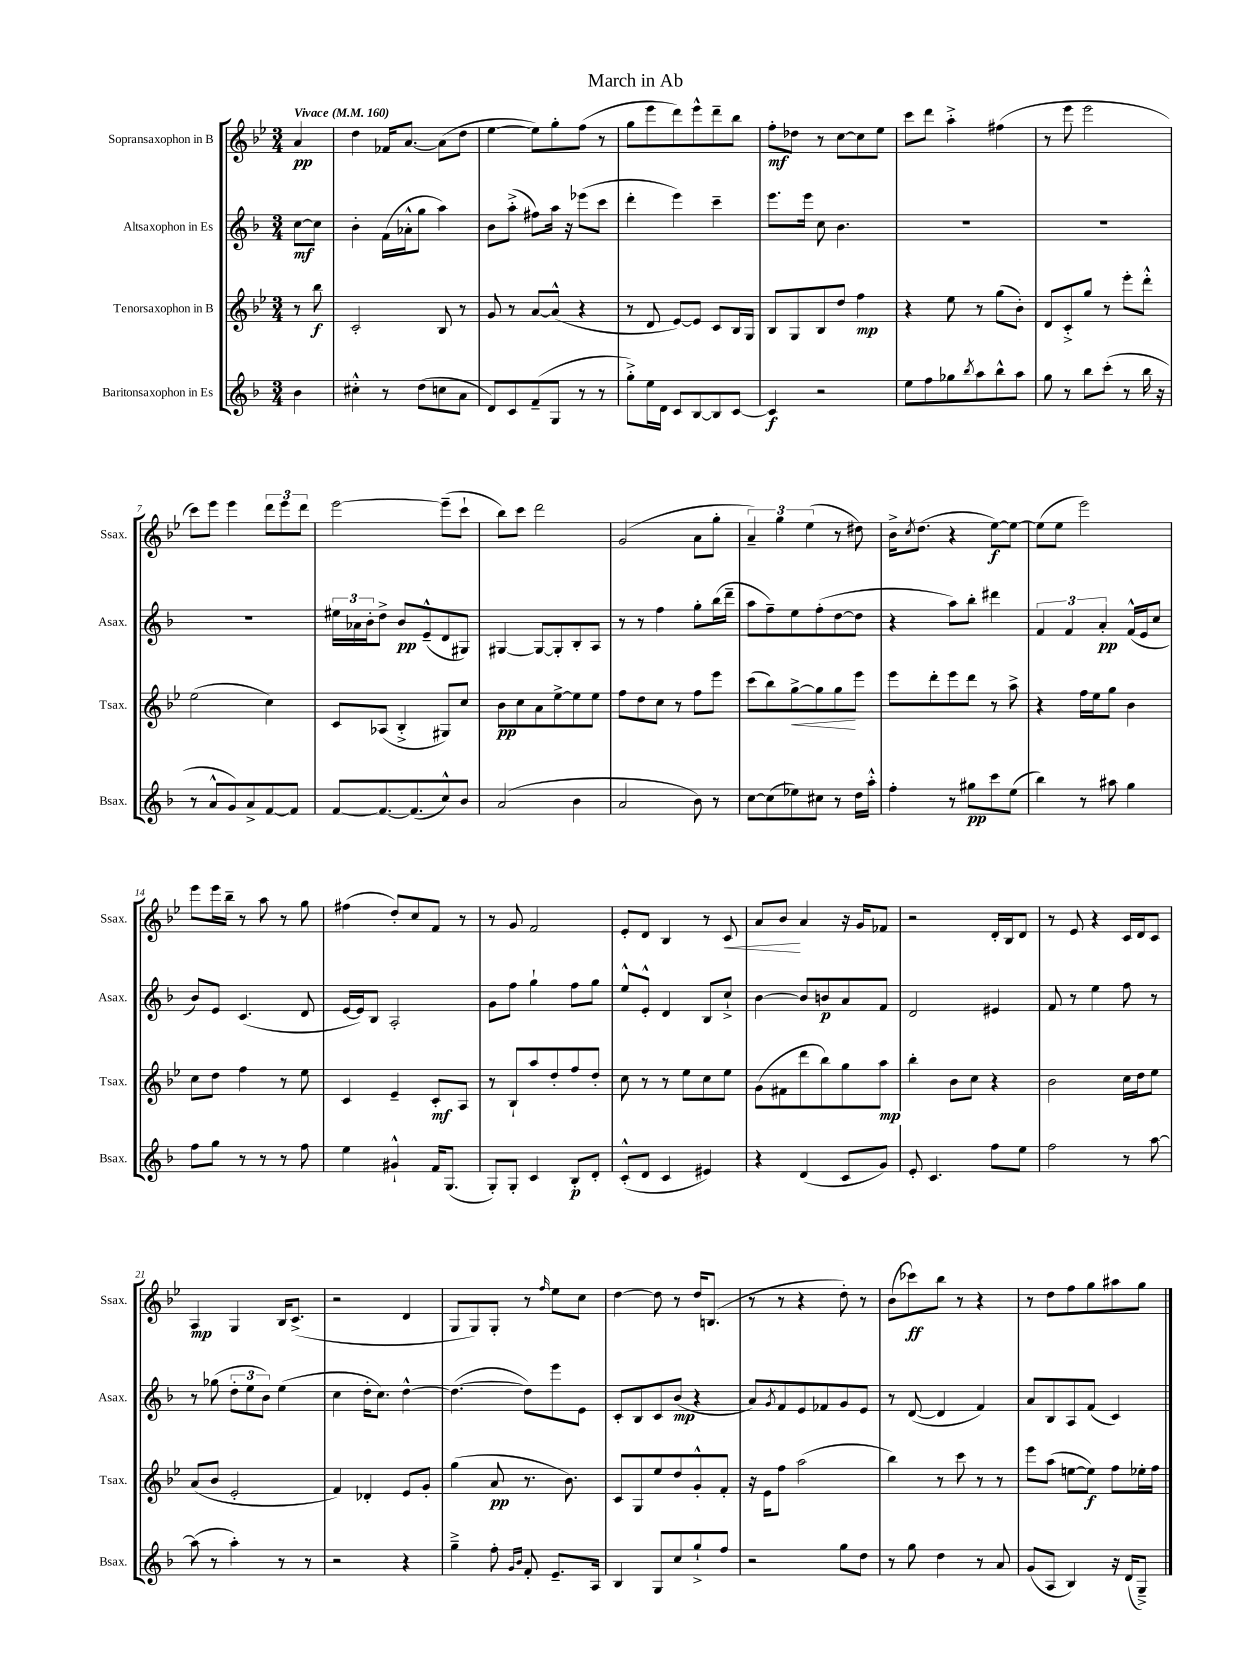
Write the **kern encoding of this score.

**kern	**kern	**kern	**kern
*staff4	*staff3	*staff2	*staff1
*clefG2	*clefG2	*clefG2	*clefG2
*k[b-]	*k[b-e-]	*k[b-]	*k[b-e-]
*M3/4	*M3/4	*M3/4	*M3/4
*MM160	*MM160	*MM160	*MM160
4b-	8r	[8cc	4a
.	8bb-	8cc]	.
=	=	=	=
4cc#'^^	2c'	4b-'	4dd
8r	.	(16f	16f-
.	.	16a-'^^	[8.a
(8dd	.	8gg	.
8cc	8B-	4aa)	(8a]
8a	8r	.	8dd
=	=	=	=
8d)	8g	8b-	[4ee-
8c	8r	(8aa'^	.
(8f~	[8a	8ff#)	8ee-])
8G	(8a^^]	16aa	8gg'
.	.	16r	.
8r	4r	(8eee-	(8ff
8r	.	8ccc	8r
=	=	=	=
8gg'^)	8r	4ddd'	8gg
16ee	8d	.	8eee-
16d	.	.	.
8c	[8e-)	4eee)	8ddd)
[8B-	8e-]	.	8eee-^^
8B-]	8c	4ccc~	8ddd~
[8c	16B-	.	8bb-
.	16G	.	.
=	=	=	=
4c]	8B-	8.eee	8ff'
.	8G	.	8dd-
.	.	16eee	.
2r	8B-	8cc	8r
.	8dd	4.b-	[8cc
.	4ff	.	8cc]
.	.	.	8ee-
=	=	=	=
8ee	4r	2.r	8ccc
8ff	.	.	8ddd
8gg-	8ee-	.	4aa'^
8qbb-	.	.	.
8aa	8r	.	.
8bb-^^	(8gg	.	(4ff#
8aa	8b-')	.	.
=	=	=	=
8gg	8d	2.r	8r
8r	8c'^	.	8eee-
8bb-	8gg	.	2eee-
(8ccc'	8r	.	.
8r	8eee-'	.	.
16bb-	8ddd'^^	.	.
16r	.	.	.
=	=	=	=
8r	(2ee-	2.r	8ccc)
8a^^	.	.	8eee-
8g)	.	.	4eee-
8a^	.	.	.
[8f	4cc)	.	12ddd
.	.	.	12eee-
8f]	.	.	.
.	.	.	12ddd
=	=	=	=
[8f	8c	24ee#	[2eee-
.	.	24a-	.
.	.	24b-'	.
8.f_	(8A-	8dd^	.
.	4B-'^	8b-	.
(8.f]	.	.	.
.	.	(8e~^^	.
8cc^^)	8G#)	8d	(8eee-~]
8b-	8cc	8G#)	8ccc`
=	=	=	=
(2a	8b-	[4G#	8bb-)
.	8cc	.	8ccc
.	8a	8G#_	2ddd
.	[8ee-^	8G#']	.
4b-	8ee-]	8B-'	.
.	8ee-	8A	.
=	=	=	=
2a	8ff	8r	(2g
.	8dd	8r	.
.	8cc	4ff	.
.	8r	.	.
8b-)	8ff	8gg'	8a
8r	8eee-	(16bb-	8gg'
.	.	16ddd~	.
=	=	=	=
[8cc	(8ccc	8aa	6a~)
(8cc]	8bb-)	8ff~)	.
.	.	.	6gg
8ee-)	[8gg^	8ee	.
.	.	.	(6ee-
8cc#	8gg]	(8ff'	.
8r	8gg	[8dd	8r
16dd	8eee-	8dd]	8dd#)
16aa'^^	.	.	.
=	=	=	=
4ff'	8eee-	4r	16b-^
.	.	.	8qcc
.	.	.	(8.dd
.	8ddd'	.	.
8r	8eee-	8aa)	4r
8gg#	8ddd	8bb-'	.
8ccc	8r	4ddd#	[8ee-)
(8ee	8aa^	.	8ee-_
=	=	=	=
4bb-)	4r	6f	(8ee-]
.	.	.	8ee-
.	.	6f	.
8r	16ff	.	2eee-)
.	16ee-	.	.
.	.	6a'	.
8aa#	8gg	.	.
4gg	4b-	(16f^^	.
.	.	16e	.
.	.	8cc	.
=	=	=	=
8ff	8cc	8b-)	8eee-
8gg	8dd	8e	16eee-
.	.	.	16bb-~
8r	4ff	(4.c	8r
8r	.	.	8aa
8r	8r	.	8r
8ff	8ee-	8d	8gg
=	=	=	=
4ee	4c	[16e	(4ff#
.	.	16e])	.
.	.	8B-	.
4g#`^^	4e-~	2A'	8dd')
.	.	.	8cc
16f	8c'	.	8f
(8.G	.	.	.
.	8A	.	8r
=	=	=	=
8G')	8r	8g	8r
8G'	8B-`	8ff	8g
4c	8aa	4gg`	2f
.	8dd'	.	.
8B-'	8ff	8ff	.
8d'	8dd'	8gg	.
=	=	=	=
(8c'^^	8cc	8ee^^	8e-'
8d	8r	8e'^^	8d
4c	8r	4d	4B-
.	8ee-	.	.
4e#)	8cc	8B-	8r
.	8ee-	8cc`^	8c
=	=	=	=
4r	(8g	[4b-	8a
.	8f#	.	8b-
(4d	8ddd	8b-]	4a
.	8bb-)	8b	.
8c	8gg	8a	16r
.	.	.	16g
8g)	8aa	8f	8f-
=	=	=	=
8e'	4bb-'	2d	2r
4.c	.	.	.
.	8b-	.	.
.	8cc	.	.
8ff	4r	4e#	16d'
.	.	.	16B-
8ee	.	.	8d
=	=	=	=
2ff	2b-	8f	8r
.	.	8r	8e-
.	.	4ee	4r
8r	16cc	8ff	16c
.	16dd	.	16d
[8aa	8ee-	8r	8c
=	=	=	=
(8aa]	(8a	8r	4A
8r	8b-	(8gg-	.
4aa')	2e-'	12dd'	4G
.	.	12ee	.
.	.	12b-)	.
8r	.	(4ee	16B-
.	.	.	(8.c^
8r	.	.	.
=	=	=	=
2r	4f)	4cc	2r
.	4d-'	16dd'	.
.	.	8.cc)	.
4r	8e-	[4dd^^	4d
.	8g'	.	.
=	=	=	=
4gg~^	(4gg	(4.dd_	8G
.	.	.	8G)
8ff'	8a	.	8G'
16qqg	.	.	.
16qqb-	.	.	.
8f'	8.r	8dd])	8r
.	.	.	16qqff
8.e~	.	8eee	8ee-
.	8.b-)	.	.
.	.	8e	8cc
16A	.	.	.
=	=	=	=
4B-	8c	8c'	[4dd
.	8G	8B-	.
8G	8ee-	8c	8dd]
8cc	8dd	(8b-	8r
8gg`^	8g'^^	4r	16dd
.	.	.	(8.B
8ff	8f'	.	.
=	=	=	=
2r	16r	8a)	8r
.	16e-	.	.
.	.	8qg	.
.	8ff	8f	8r
.	(2aa	8e	4r
.	.	8f-	.
8gg	.	8g	8dd')
8dd	.	8e	8r
=	=	=	=
8r	4bb-)	8r	(8b-
8gg	.	([8d	8ccc-)
4dd	8r	4d]	8bb-
.	8ccc	.	8r
8r	8r	4f)	4r
8a	8r	.	.
=	=	=	=
(8g	8eee-	8a	8r
8A	(8aa	8B-	8dd
4B-)	[8ee	8A	8ff
.	8ee])	(8f	8gg
16r	8ff	4c)	8aa#
(16d	.	.	.
8G~^)	16ee-'	.	8gg
.	16ff	.	.
==	==	==	==
*-	*-	*-	*-
